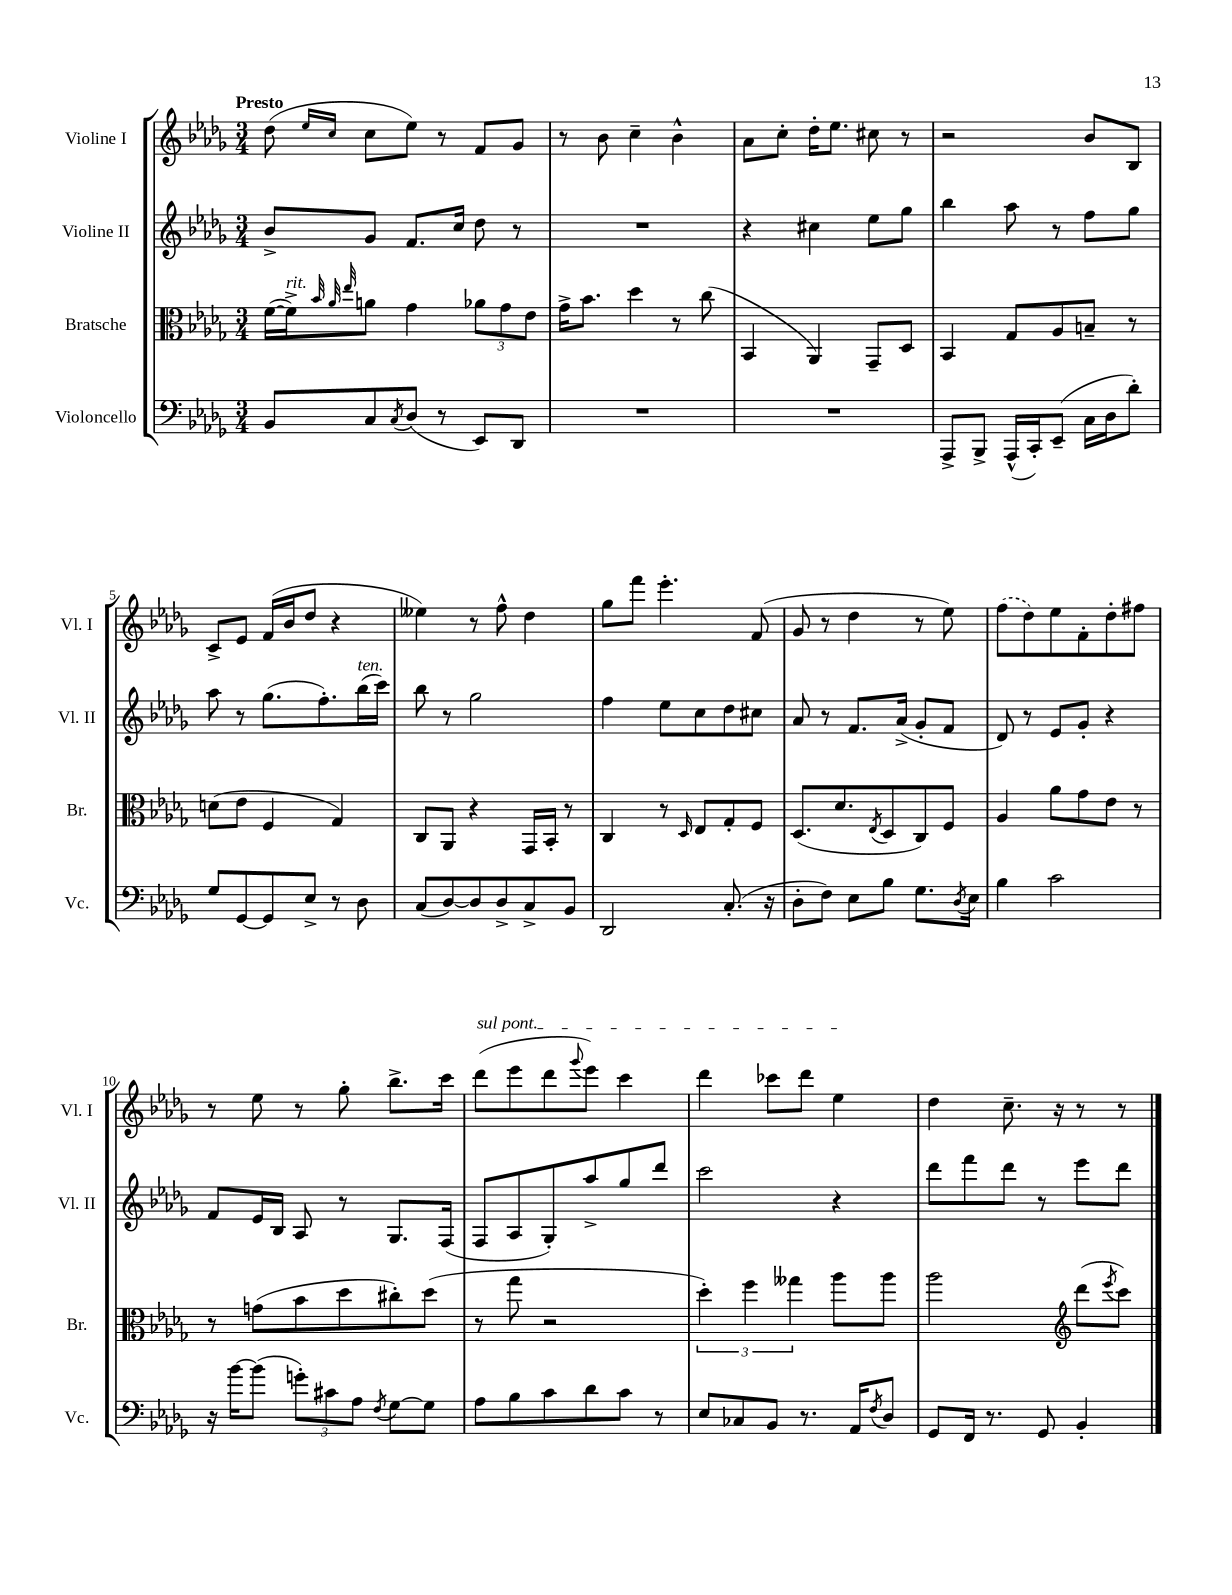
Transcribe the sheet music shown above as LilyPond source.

<<
\new StaffGroup <<
\new Staff = "s0" \with { instrumentName = "Violine I" shortInstrumentName = "Vl. I" } {
    \clef treble \key des \major \numericTimeSignature \time 3/4 \tempo "Presto"
    des''8( \grace { ees''16 c''16 } c''8 ees''8) r8 f'8 ges'8 |
    r8 bes'8 c''4-- bes'4-^ |
    aes'8 c''8-. des''16-. ees''8. cis''8 r8 |
    r2 bes'8 bes8 |
    c'8-> ees'8 f'16( bes'16 des''8 r4 |
    eeses''4) r8 f''8-^ des''4 |
    ges''8 f'''8 ees'''4.-. f'8( |
    ges'8 r8 des''4 r8 ees''8) |
    \once \slurDashed f''8( des''8) ees''8 f'8-. des''8-. fis''8 |
    r8 ees''8 r8 ges''8-. bes''8.-> c'''16 |
    \once \override TextSpanner.bound-details.left.text = \markup { \italic "sul pont." } des'''8\startTextSpan( ees'''8 des'''8 \appoggiatura { ges'''8 } ees'''8) c'''4 |
    des'''4 ces'''8 des'''8 ees''4\stopTextSpan |
    des''4 c''8.-- r16 r8 r8 \bar "|." |
}
\new Staff = "s1" \with { instrumentName = "Violine II" shortInstrumentName = "Vl. II" } {
    \clef treble \key des \major \numericTimeSignature \time 3/4
    bes'8-> ges'8 f'8. c''16 des''8 r8 |
    R2. |
    r4 cis''4 ees''8 ges''8 |
    bes''4 aes''8 r8 f''8 ges''8 |
    aes''8 r8 ges''8.( f''8.-.) bes''16^\markup { \italic "ten." }( c'''16) |
    bes''8 r8 ges''2 |
    f''4 ees''8 c''8 des''8 cis''8 |
    aes'8 r8 f'8. aes'16->( ges'8-. f'8 |
    des'8) r8 ees'8 ges'8-. r4 |
    f'8 ees'16 bes16 aes8 r8 ges8. f16( |
    f8 aes8 ges8-.) aes''8-> ges''8 des'''8 |
    c'''2 r4 |
    des'''8 f'''8 des'''8 r8 ees'''8 des'''8 \bar "|." |
}
\new Staff = "s2" \with { instrumentName = "Bratsche" shortInstrumentName = "Br." } {
    \clef alto \key des \major \numericTimeSignature \time 3/4
    f'16~( f'16->^\markup { \italic "rit." }) \grace { bes'32 aes'32 ees''32 } a'8 ges'4 \tuplet 3/2 { aes'8 ges'8 ees'8 } |
    ges'16-> bes'8. des''4 r8 c''8( |
    bes,4 aes,4) ges,8-- des8 |
    bes,4 ges8 aes8 b8-- r8 |
    d'8( ees'8 f4 ges4) |
    c8 aes,8 r4 ges,16 bes,16-. r8 |
    c4 r8 \grace { des16 } ees8 ges8-. f8 |
    des8.( des'8. \acciaccatura { ees8 } des8 c8) f8 |
    aes4 aes'8 ges'8 ees'8 r8 |
    r8 g'8( bes'8 des''8 cis''8-.) des''8( |
    r8 ges''8 r2 |
    \tuplet 3/2 { des''4-.) f''4 geses''4 } aes''8 aes''8 |
    aes''2 \clef treble des'''8( \acciaccatura { ees'''8 } c'''8) \bar "|." |
}
\new Staff = "s3" \with { instrumentName = "Violoncello" shortInstrumentName = "Vc." } {
    \clef bass \key des \major \numericTimeSignature \time 3/4
    bes,8 c8 \acciaccatura { c8 } des8( r8 ees,8) des,8 |
    R2. |
    R2. |
    aes,,8-> bes,,8-> aes,,16-^( c,16-.) ees,8--( c16 des16 des'8-.) |
    ges8 ges,8~ ges,8 ees8-> r8 des8 |
    c8( des8~) des8 des8-> c8-> bes,8 |
    des,2 c8.-.( r16 |
    des8-. f8) ees8 bes8 ges8. \acciaccatura { des8 } ees16 |
    bes4 c'2 |
    r16 bes'16~ bes'8( \tuplet 3/2 { g'8-.) cis'8 aes8 } \acciaccatura { f8 } ges8~ ges8 |
    aes8 bes8 c'8 des'8 c'8 r8 |
    ees8 ces8 bes,8 r8. aes,16 \acciaccatura { f8 } des8 |
    ges,8 f,16 r8. ges,8 bes,4-. \bar "|." |
}
>>
>>
